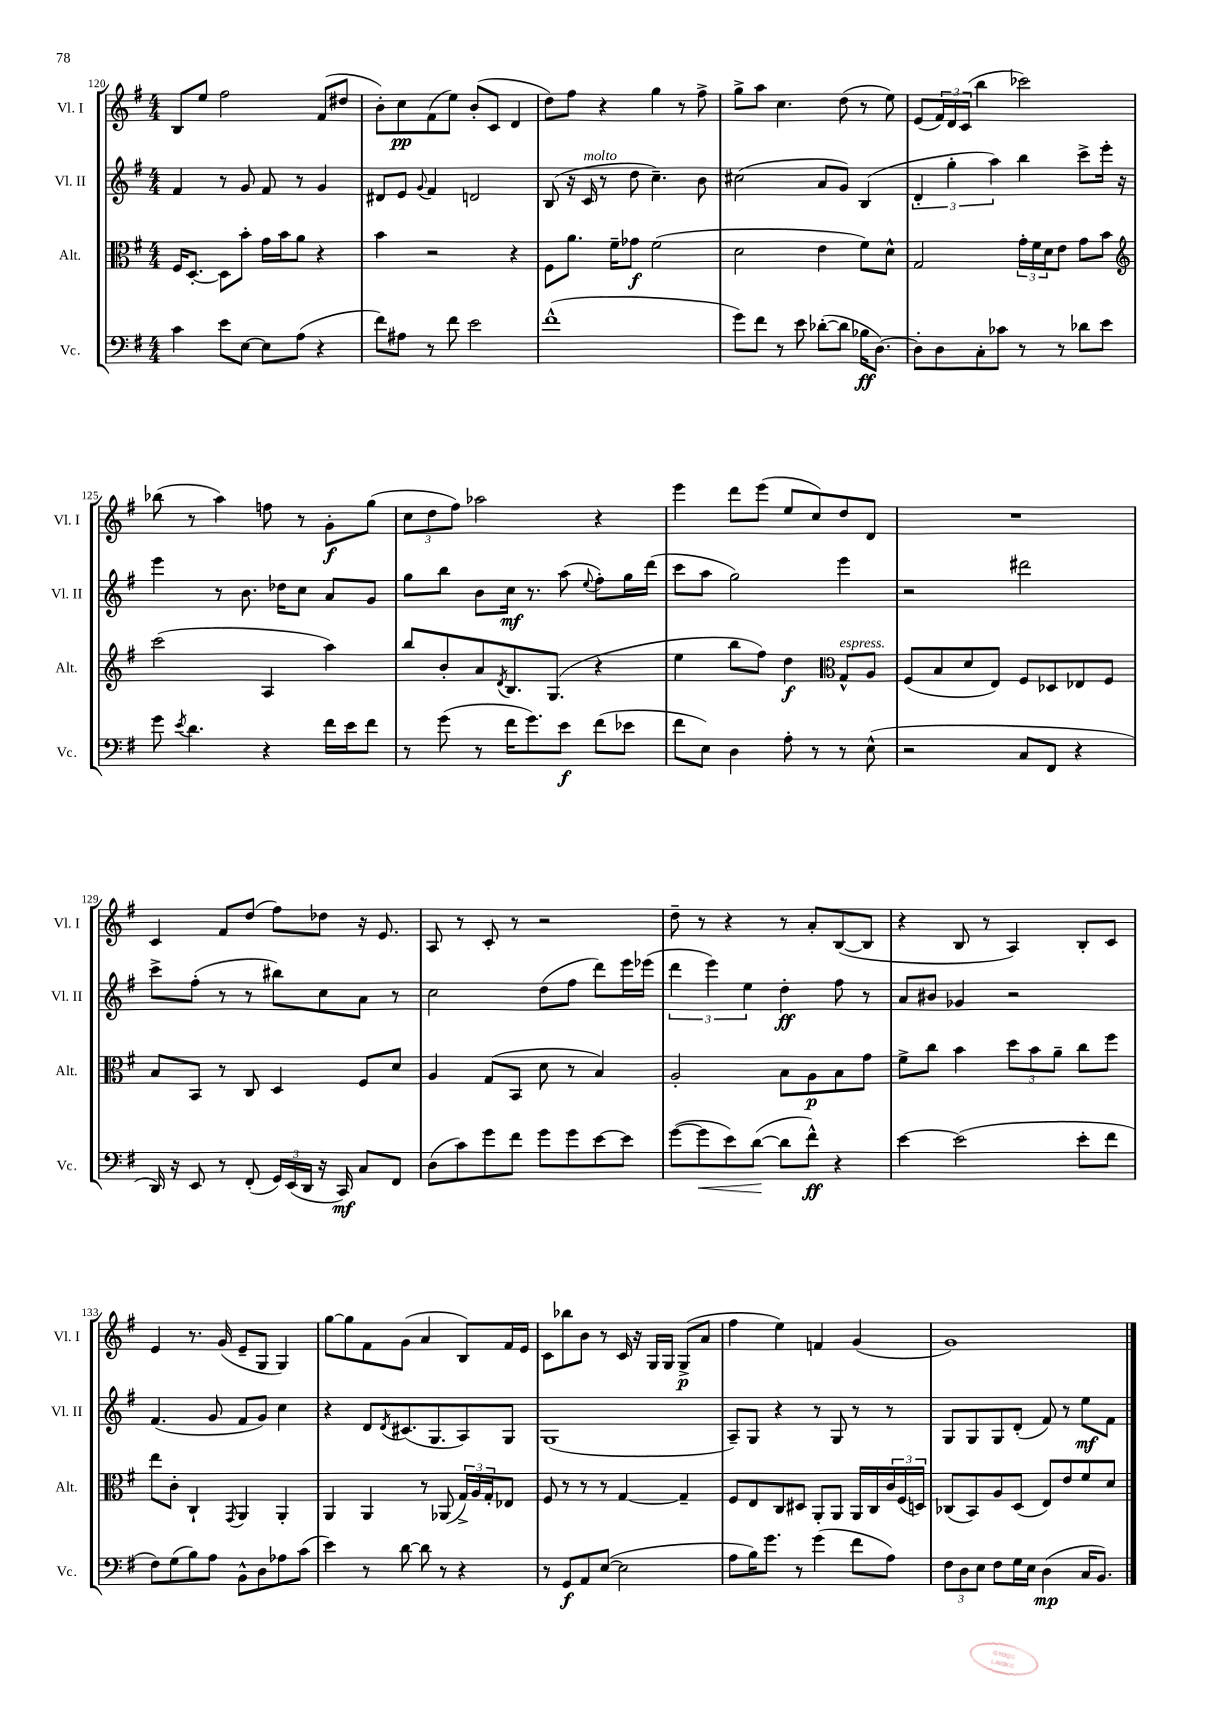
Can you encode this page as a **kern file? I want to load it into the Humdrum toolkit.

**kern	**kern	**kern	**kern
*staff4	*staff3	*staff2	*staff1
*clefF4	*clefC3	*clefG2	*clefG2
*k[f#]	*k[f#]	*k[f#]	*k[f#]
*M4/4	*M4/4	*M4/4	*M4/4
4c\	16F#/LK	4f#/	8B/L
.	[8.D'/J	.	.
.	.	.	8ee/J
8e\L	8D\]L	8r	2ff#\
[8E\J	8b'\J	8g/	.
8E\]L	16g\LL	8f#/	.
.	16b\J	.	.
(8A\J	8a\J	8r	.
4r	4r	4g/	(8f#/L
.	.	.	8dd#/J
=	=	=	=
8f#\L)	4b\	8d#/L	8b'\L)
8A#\J	.	8e/J	8cc\
.	.	8qqg/	.
8r	2r	4f#/	(8f#\
8f#\	.	.	8ee\J)
2e\	.	2d/	(8b'/L
.	.	.	8c/J
.	4r	.	4d/
=	=	=	=
(1f#^^	8F#\L	(8B/	8dd\L)
.	8.a\J	16r	8ff#\J
.	.	16c/	.
.	.	8r	4r
.	16f#~\LK	.	.
.	8g-\J	8dd\	.
.	(2f#\	4.cc~\)	4gg\
.	.	.	8r
.	.	8b\	8ff#^\
=	=	=	=
8g\L)	2d\	(2cc#\	8gg^\L
8f#\J	.	.	8aa\J
8r	.	.	4.cc\
8e\	.	.	.
([8d-'\L	4e\	8a/L	.
8d-\]J	.	8g/J)	(8dd\
16B-\LK	8f#\L)	(4B/	8r
[8.D\J)	.	.	.
.	8d^^\J	.	8ee\)
=	=	=	=
8D'\]L	2G/	6d'/	(8e/L
8D\	.	.	24f#/L)
.	.	6gg'\	24d/
.	.	.	(24c/JJ
8C'\	.	.	4bb\
.	.	6aa\)	.
8c-\J	.	.	.
8r	24g'\LL	4bb\	2ccc-\)
.	24f#\	.	.
.	24d\J	.	.
8r	8e\J	.	.
8d-\L	8g\L	8ccc^\L	.
8e\J	8b\J	16eee'\Jk	.
.	.	16r	.
=	=	=	=
*	*clefG2	*	*
8g\	(2ccc\	4eee\	(8bb-\
8qe/	.	.	.
4.d\	.	.	8r
.	.	8r	4aa\)
.	.	8.b\	.
4r	4A/	.	8ff\
.	.	16dd-\LK	.
.	.	8cc\J	8r
16f#\LL	4aa\)	8a/L	8g'\L
16e\J	.	.	.
8f#\J	.	8g/J	(8gg\J
=	=	=	=
8r	8bb/L	8gg\L	12cc\L
.	.	.	12dd\
(8g\	8b'/	8bb\J	.
.	.	.	12ff#\J)
8r	8a/	8b\L	2aa-\
.	8qd/	.	.
16f#\LK	8.B/	16cc\Jk	.
8.g\)	.	8.r	.
.	(8.G/J	.	.
8e\J	.	(8aa\	.
.	.	8qqee/	.
(8f#\L	4r	8ff#'\L)	4r
8e-\J	.	16gg\L	.
.	.	(16ddd\JJ	.
=	=	=	=
8f#\L	4ee\	8ccc\L	4eee\
8E\J)	.	8aa\J	.
4D\	8bb\L	2gg\)	8ddd\L
.	8ff#\J)	.	(8eee\J
8A'\	4dd\	.	8ee/L
8r	.	.	8cc/)
*	*clefC3	*	*
8r	8G^^/L	4eee\	8dd/
(8E^^\	8A/J	.	8d/J
=	=	=	=
2r	(8F#/L	2r	1r
.	8B/	.	.
.	8d/	.	.
.	8E/J)	.	.
8C/L	8F#/L	2ddd#\	.
8FF#/J	8D-/	.	.
4r	8E-/	.	.
.	8F#/J	.	.
=	=	=	=
16DD/)	8B/L	8ccc^\L	4c/
16r	.	.	.
8EE/	8BB/J	(8ff#'\J	.
8r	8r	8r	8f#/L
(8FF#'/	8C/	8r	(8dd/J
24GG/LL)	4D/	8bb#\L)	8ff#\L)
(24EE/	.	.	.
24DD/JJ	.	.	.
16r	.	8cc\	8dd-\J
16CC/)	.	.	.
8C/L	8F#/L	8a\J	16r
.	.	.	8.e/
8FF#/J	8d/J	8r	.
=	=	=	=
(8D\L	4A/	2cc\	8A/
8c\)	.	.	8r
8g\	(8G/L	.	8c'/
8f#\J	8BB/J	.	8r
8g\L	8d\	(8dd\L	2r
8g\	8r	8ff#\J	.
[8e\	4B/)	8ddd\L)	.
8e\]J	.	16eee\L	.
.	.	(16eee-\JJ	.
=	=	=	=
([8g\L	2A'/	6ddd\	8dd~\
8g\]	.	.	8r
.	.	6eee\)	.
8e\)	.	.	4r
.	.	6ee\	.
([8d\J	.	.	.
8d\]L	8B\L	4dd'\	8r
8f#^^\J)	8A\	.	8a'/L
4r	8B\	8ff#\	([8B/
.	8g\J	8r	8B/]J
=	=	=	=
[4e\	8f#^\L	8a/L	4r
.	8cc\J	8b#/J	.
(2e\]	4b\	4g-/	8B/
.	.	.	8r
.	12dd\L	2r	4A/)
.	12b\	.	.
.	12a~\J	.	.
8e'\L	8cc\L	.	8B'/L
8f#\J	8ff#\J	.	8c/J
=	=	=	=
8F#\L)	8ee\L	(4.f#/	4e/
(8G\	8c'\J	.	.
8B\)	4C`/	.	8.r
8A\J	.	8g/	.
.	.	.	(16g/
.	8qGG/	.	.
8BB^^\L	4AA/	8f#/L	8e~/L
8D\	.	8g/J)	8G/J
8A-\	4AA'/	4cc\	4G/)
(8c\J	.	.	.
=	=	=	=
4e\)	4AA/	4r	[8gg\L
.	.	.	8gg\]
8r	4AA/	8d/L	8f#\
.	.	8qd/	.
[8d\	.	(8.c#/	(8g\J
8d\]	8r	.	4a/
.	.	8.G/	.
8r	(8AA-/	.	.
4r	24G^/LL)	8A/)	8B/L)
.	24A/	.	.
.	24G'/J	.	.
.	8E-/J	8G/J	16f#/L
.	.	.	16e/JJ
=	=	=	=
8r	8F#/	(1G	8c\L
8GG/L	8r	.	8bb-\
8AA/	8r	.	8b\J
([8E/J	8r	.	8r
2E\]	[4G/	.	16c/
.	.	.	16r
.	.	.	16G/LL
.	.	.	16G/JJ
.	4G~/]	.	(8G^/L
.	.	.	8a/J
=	=	=	=
8A\L	8F#/L	8A~/L)	4ff#\
16B\K)	8E/	8G/J	.
8.g\J	.	.	.
.	8C/	4r	4ee\)
8r	8D#/J	.	.
(4g\	8AA'/L	8r	4f/
.	8AA/J	8G/	.
8f#\L	16AA/LL	8r	(4g/
.	16C/	.	.
8A\J)	24c/	8r	.
.	(24F#/	.	.
.	24D/JJ)	.	.
=	=	=	=
12F#\L	(8C-/L	8G/L	1g)
12D\	.	.	.
.	8BB/)	8G/	.
12E\J	.	.	.
8F#\L	8A/	8G/	.
16G\L	(8D/J	(8d'/J	.
16E\JJ	.	.	.
(4D\	8E/L)	8f#/)	.
.	8e/	8r	.
16C/LK	8f#/	8ee\L	.
8.BB/J)	.	.	.
.	8d/J	8f#\J	.
==	==	==	==
*-	*-	*-	*-
